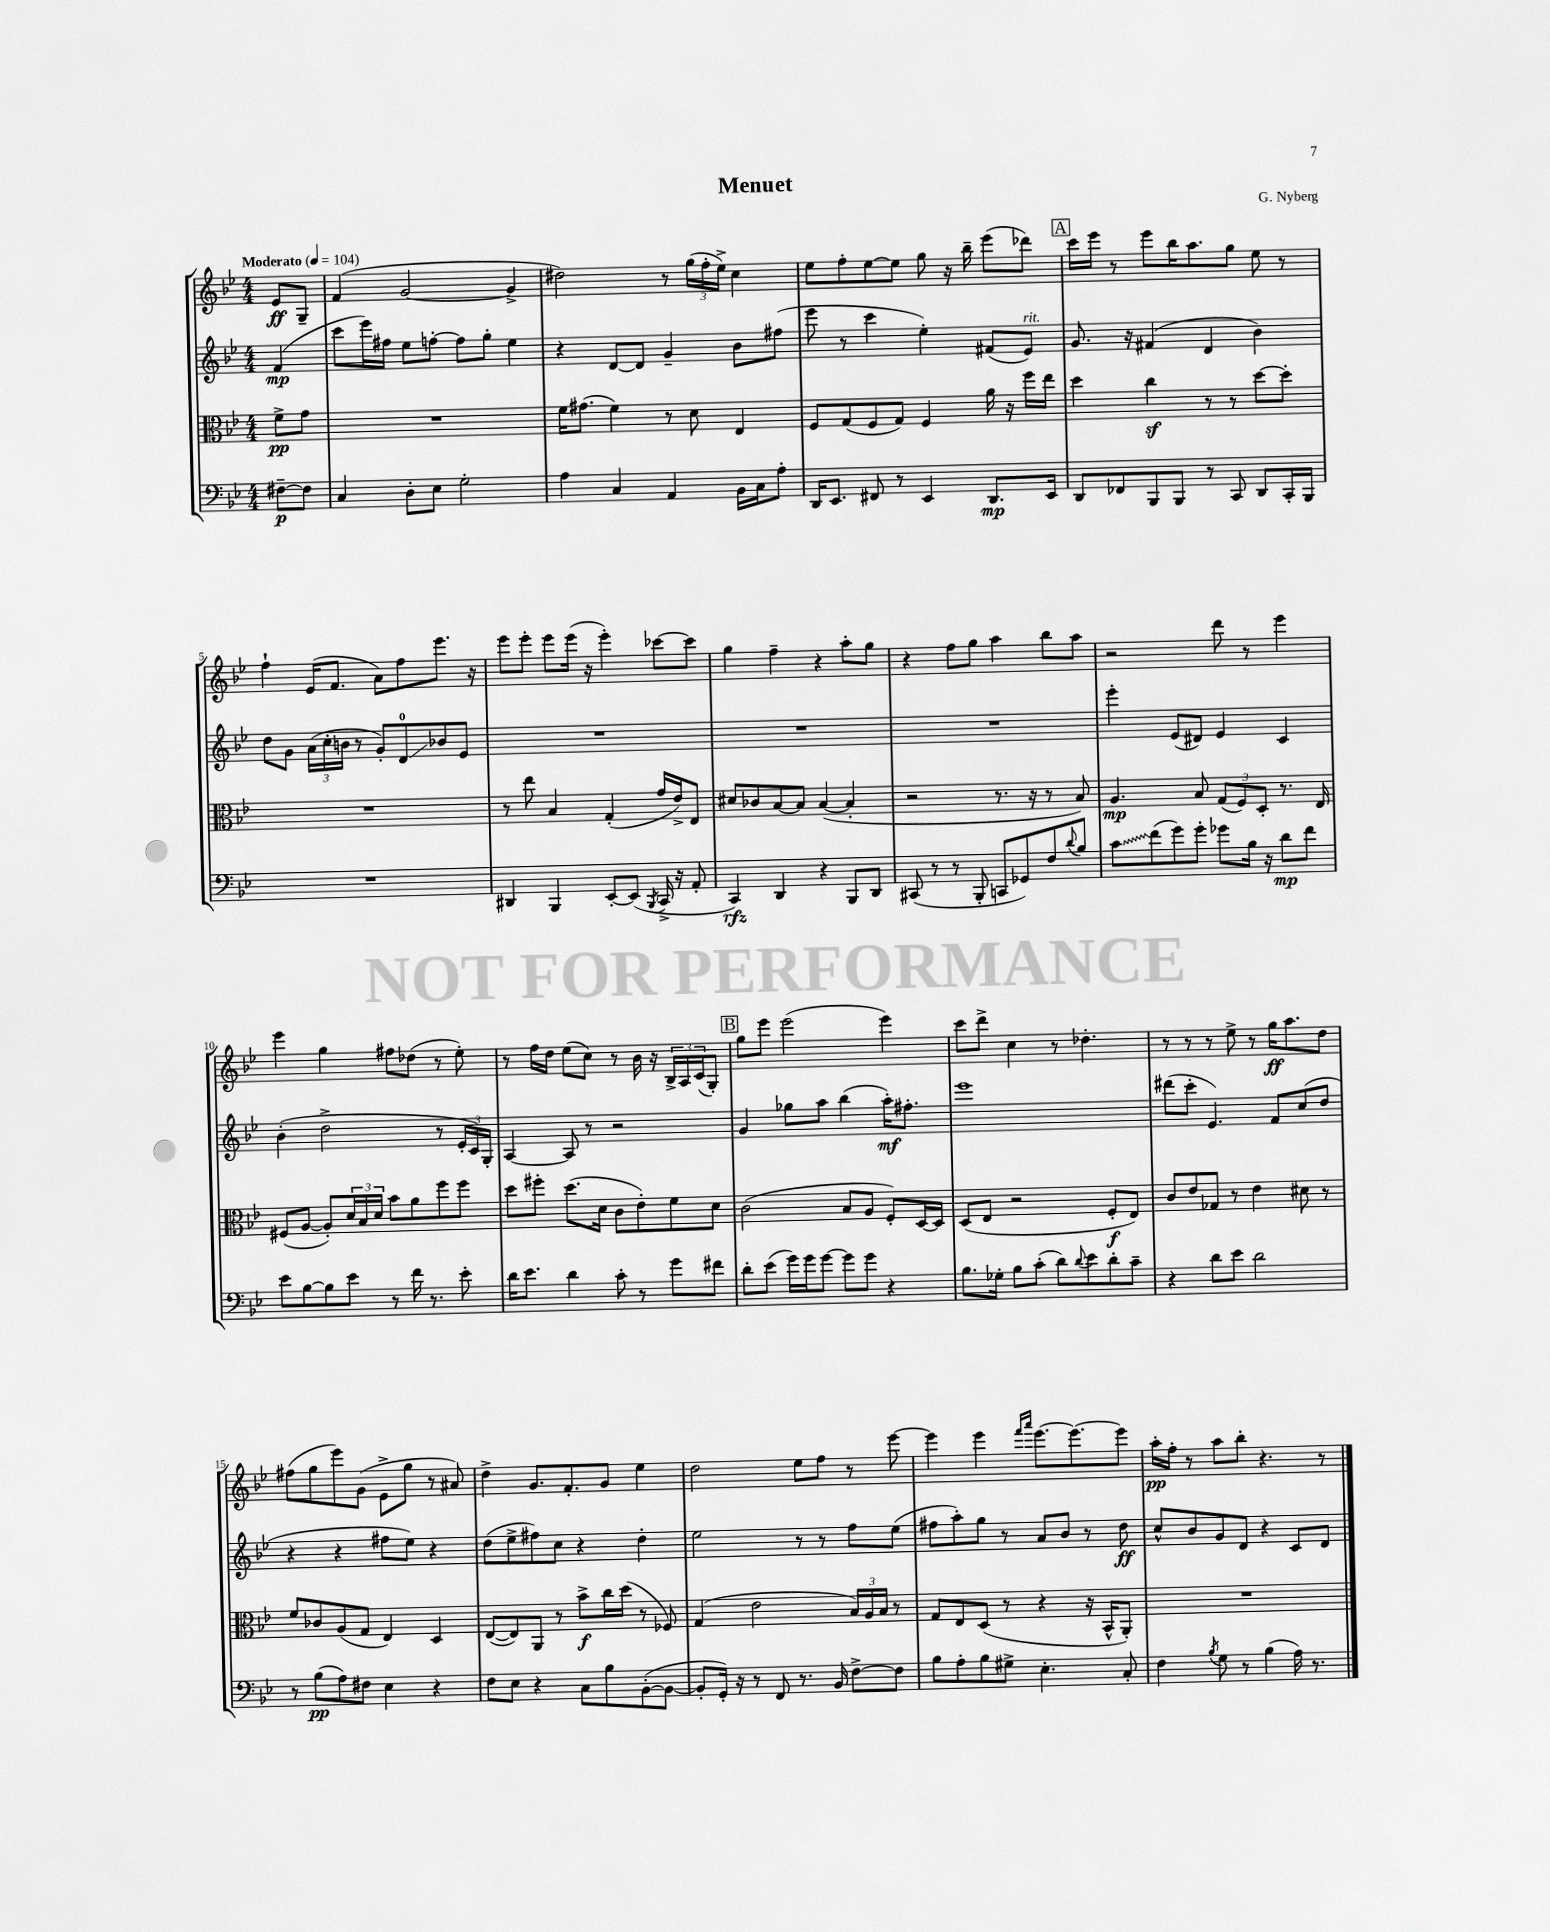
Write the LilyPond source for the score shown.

\header { title = "Menuet" composer = "G. Nyberg" }
<<
\new StaffGroup <<
\new Staff = "s0" {
    \clef treble \key bes \major \numericTimeSignature \time 4/4 \partial 4 \tempo "Moderato" 4 = 104
    ees'8\ff g8-- |
    f'4( g'2~ g'4-> |
    dis''2) r8 \tuplet 3/2 { g''16( f''16-. ees''16->) } c''4 |
    ees''8 f''8-. ees''8~ ees''8 g''8 r16 bes''16-- ees'''8( des'''8) |
    \mark \markup { \box "A" } c'''16 ees'''16 r8 ees'''8 bes''16 a''8. g''8 ees''8 r8 |
    f''4-! ees'16( f'8. a'8) f''8 ees'''8. r16 |
    ees'''8 ees'''8-. ees'''8 ees'''16( r16 ees'''4-.) ces'''8~ ces'''8 |
    g''4 f''4-- r4 a''8-. g''8 |
    r4 f''8 g''8 a''4 bes''8 a''8 |
    r2 d'''8 r8 ees'''4 |
    ees'''4 g''4 fis''8 des''8( r8 ees''8-.) |
    r8 f''16 d''16 ees''8( c''8) r8 bes'16 r16 \tuplet 3/2 { bes16-> a16 c'16( } g8-.) |
    \mark \markup { \box "B" } g''8 ees'''8 ees'''2( ees'''4) |
    c'''8 d'''8-> c''4 r8 des''4.-. |
    r8 r8 r8 ees''8-> r8 g''16\ff a''8. d''8 |
    fis''8( g''8 ees'''8) g'8( ees'8-> g''8 r8 ais'8) |
    d''4-> g'8. f'8.-. g'8 ees''4 |
    d''2 ees''8 f''8 r8 ees'''8~ |
    ees'''4 ees'''4 \grace { f'''16 a'''16 } ees'''8.~ ees'''8.~ ees'''8 |
    a''16-.\pp f''16-. r8 a''8 bes''8-. r4. r8 \bar "|." |
}
\new Staff = "s1" {
    \clef treble \key bes \major \numericTimeSignature \time 4/4 \partial 4
    f'4\mp( |
    c'''8 ees'''16) fis''16 ees''8 f''8~-. f''8 g''8-. ees''4 |
    r4 d'8~ d'8 g'4-- bes'8 fis''8( |
    ees'''8 r8 c'''4 ees''4-.) fis'8( ees'8^\markup { \italic "rit." }) |
    \mark \markup { \box "A" } g'8. r16 fis'4( d'4 bes'4) |
    d''8 g'8 \tuplet 3/2 { a'16( c''16-. b'16 } r8 g'8-.) d'8-0\glissando bes'8 ees'8 |
    R1 |
    R1 |
    R1 |
    ees'''4-. ees'8( dis'8) ees'4 c'4 |
    bes'4-.( d''2-> r8 \tuplet 3/2 { ees'16-. c'16) g16-. } |
    a4~ a8 r8 r2 |
    \mark \markup { \box "B" } g'4 ges''8 a''8 bes''4( a''16-.\mf) fis''8.-. |
    ees'''1 |
    dis'''8( c'''8-. ees'4.) f'8 c''8( d''8 |
    r4 r4 fis''8 ees''8) r4 |
    d''8( ees''8-> fis''8) c''8 r4 d''4-. |
    ees''2 r8 r8 f''8 ees''8( |
    fis''8 a''8-.) g''8 r8 a'8 bes'8 r8 d''8\ff |
    c''8-^ bes'8 g'8 d'8 r4 c'8 d'8 \bar "|." |
}
\new Staff = "s2" {
    \clef alto \key bes \major \numericTimeSignature \time 4/4 \partial 4
    f'8->\pp g'8 |
    R1 |
    f'16 gis'8.( f'4) r8 d'8 ees4 |
    f8 g8( f8 g8) f4 a'16 r16 f''16 ees''16 |
    \mark \markup { \box "A" } d''4 c''4\sf r8 r8 d''8~ d''8-. |
    R1 |
    r8 ees''8 bes4 g4-.( g'16 ees'16->) ees8 |
    dis'8 ces'8 bes8~ bes8 bes4~( bes4-. |
    r2 r8. r16 r8 bes8) |
    a4.\mp bes8 \tuplet 3/2 { g8( f8) d8-. } r8. ees16 |
    fis8( a8~ a8-.) \tuplet 3/2 { d'16 bes16 d'16 } bes'8 a'8 f''8 f''8 |
    d''8 fis''8-. d''8.( d'16 c'8 ees'8-.) f'8 d'8 |
    \mark \markup { \box "B" } c'2( bes8 a8 f8-.) d16~ d16 |
    d8( ees8 r2 f8-.\f ees8) |
    c'8 ees'8 ges8 r8 ees'4 dis'8 r8 |
    f'8 ces'8 a8( g8 ees4) d4 |
    ees8~( ees8) a,8 r8 bes'8->\f c''16 d''16( r8 fes8) |
    g4( ees'2 \tuplet 3/2 { bes16) a16 bes16 } r8 |
    g8 ees8 d8( r8 r4 r16 bes,16-^ a,8-.) |
    R1 \bar "|." |
}
\new Staff = "s3" {
    \clef bass \key bes \major \numericTimeSignature \time 4/4 \partial 4
    fis8~--\p fis8 |
    c4 d8-. ees8 g2-. |
    a4 c4 a,4 bes,16 c16 a8-. |
    d,16 ees,8. fis,8 r8 ees,4 d,8.\mp ees,16 |
    \mark \markup { \box "A" } d,8 fes,8 bes,,8 bes,,8 r8 c,8 d,8 c,16-. bes,,16 |
    R1 |
    dis,4 bes,,4 ees,8~-. ees,8( \acciaccatura { bes,,8 } c,16-> r16 a,8-. |
    c,4\rfz) d,4 r4 bes,,8 d,8 |
    cis,8( r8 r8 bes,,8-. c,8 ges,8) f8 \appoggiatura { d'8 } bes8 |
    \once \override Glissando.style = #'zigzag c'8\glissando f'8( g'8) g'8-. ges'8 bes16 r16 d'8\mp f'8 |
    ees'8 bes8~ bes8 ees'8 r8 f'16 r8. ees'8-. |
    d'16 ees'8. d'4 c'8-. r8 g'8 fis'8 |
    \mark \markup { \box "B" } d'8-. ees'8( g'16) g'16 g'8~ g'8 g'8 r4 |
    bes8. ges16-. bes8 c'8-.( d'8) \appoggiatura { d'8 } ees'8 d'8-. c'8-- |
    r4 d'8 ees'8 d'2 |
    r8 bes8\pp( a8) fis8 ees4 r4 |
    f8 ees8 r4 c8 bes8 bes,8~-.( bes,8~ |
    bes,8-. g,16-.) r16 r8 f,8 r8. bes,16 f8~-> f8 |
    bes8 a8-. bes8 gis8-> ees4.-. c8-. |
    f4 \acciaccatura { bes8 } g8 r8 bes4( a16) r8. \bar "|." |
}
>>
>>
